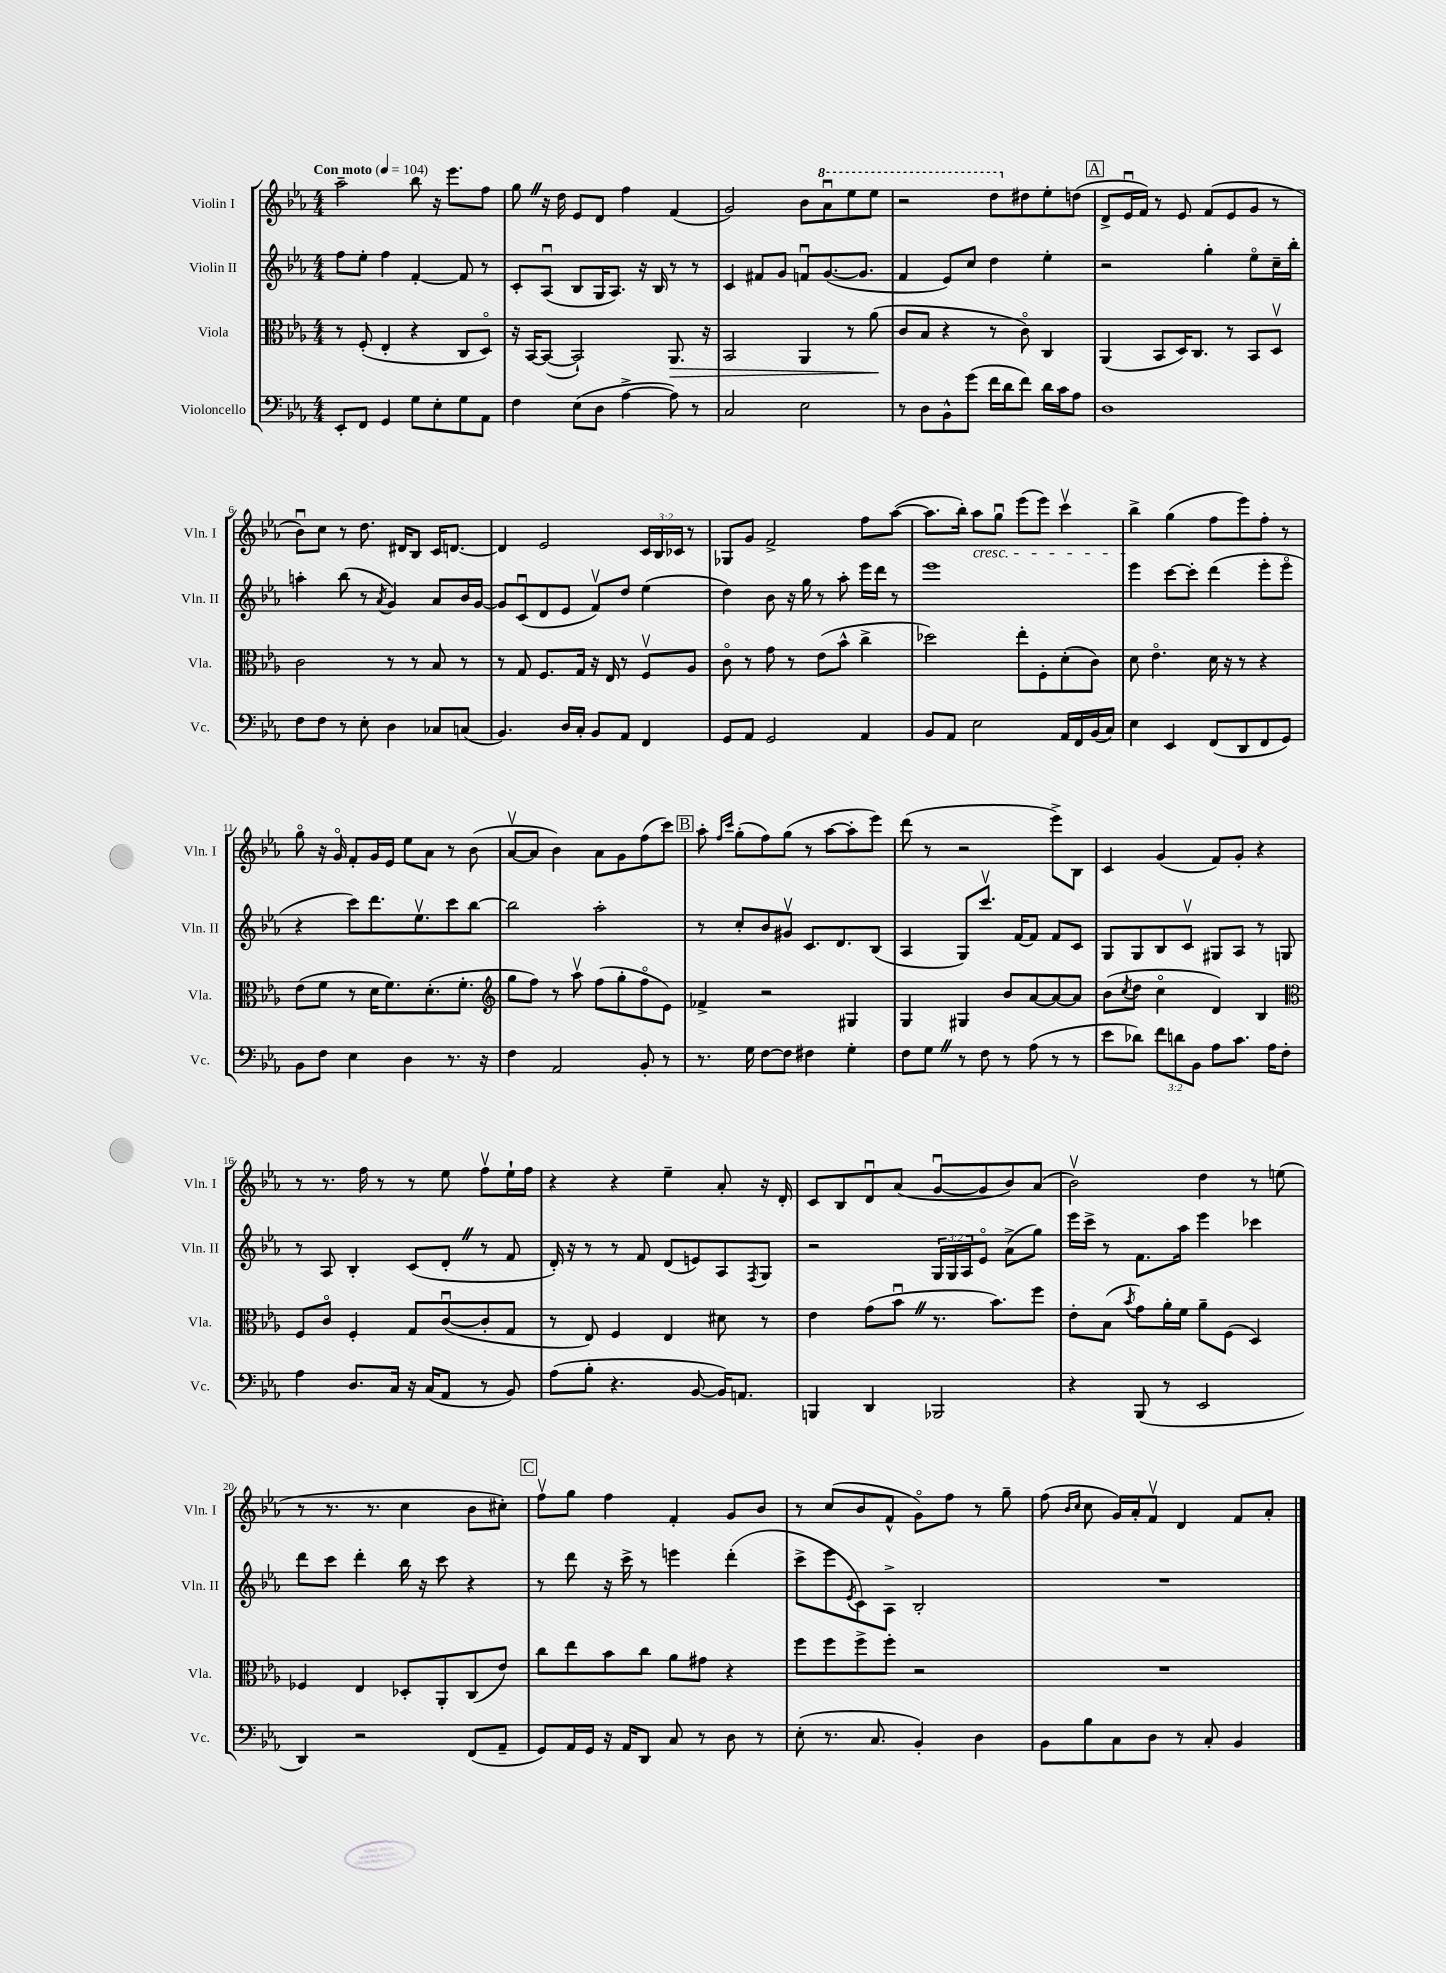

**kern	**kern	**kern	**kern
*staff4	*staff3	*staff2	*staff1
*clefF4	*clefC3	*clefG2	*clefG2
*k[b-e-a-]	*k[b-e-a-]	*k[b-e-a-]	*k[b-e-a-]
*M4/4	*M4/4	*M4/4	*M4/4
*MM104	*MM104	*MM104	*MM104
8EE-'/L	8r	8ff\L	2aa-~\
8FF/J	(8F'/	8ee-'\J	.
4GG/	4E-'/	4ff\	.
8G\L	4r	[4f'/	8bb-\
8E-'\	.	.	16r
.	.	.	8.eee-\L
8G\	8C/L	8f/]	.
8AA-\J	8Do/J)	8r	8ff\J
=	=	=	=
4F\	16r	8c'/L	8gg\
.	[16BB-/LK	.	.
.	(8BB-/_J	(8A-u/J	16r
.	.	.	16dd\
(8E-\L	2BB-`/])	8B-/L	8e-/L
8D\J	.	16G/K	8d/J
.	.	8.A-/J)	.
[4A-^\	.	.	4ff\
.	.	16r	.
.	.	16B-/	.
8A-\])	8.AA-/	8r	(4f/
8r	.	8r	.
.	16r	.	.
=	=	=	=
2C/	2BB-/	4c/	2g/)
.	.	8f#/L	.
.	.	8g/J	.
2E-\	4AA-/	8fu/L	8b-\L
.	.	([8.g/	8aa-u\
.	8r	.	8eee-\
.	.	8.g/]J	.
.	(8a-\	.	8eee-\J
=	=	=	=
8r	8c/L	4f/	2r
8D\L	8B-/J	.	.
8BB-^^\	4r	8e-/L)	.
(8g\J	.	8cc/J	.
16f\LL	8r	4dd\	8ddd\L
16d\J	.	.	.
8f\J)	8co\)	.	8dd#\
16d\LL	4C/	4ee-'\	8ee-'\
16c\J	.	.	.
8A-\J	.	.	(8dd\J
=	=	=	=
1D	(4AA-/	2r	8d^/L
.	.	.	16e-u/L
.	.	.	16f/JJ)
.	8BB-/L	.	8r
.	16D/K)	.	8e-/
.	8.C/J	.	.
.	.	4gg'\	(8f/L
.	8r	.	8e-/
.	8BB-/L	8ee-o\L	8g/J
.	8Dv/J	16cc~\L	8r
.	.	16bb-'\JJ	.
=	=	=	=
8F\L	2c\	4aa'\	8b-u\L)
8F\J	.	.	8cc\J
8r	.	(8bb-\	8r
8E-'\	.	8r	8.dd\
.	.	8qa-/	.
4D\	8r	4g/)	.
.	.	.	16d#/LK
.	8r	.	8B-/J
8C-/L	8B-/	8a-/L	16c/LK
.	.	.	[8.d/J
(8C/J	8r	16b-/L	.
.	.	[16g/JJ	.
=	=	=	=
4.BB-/)	8r	8g/]L	4d/]
.	8G/	(8cu/	.
.	8.F/L	8d/	2e-/
16D/LL	.	8e-/J	.
16C'/JJ	16G/Jk	.	.
8BB-/L	16r	8fv/L)	.
.	16E-/	.	.
8AA-/J	8r	8dd/J	.
4FF/	8Fv/L	(4ee-\	24c/LL
.	.	.	24B-/
.	.	.	24c-/JJ
.	8A-/J	.	8r
=	=	=	=
8GG/L	8co\	4dd\)	8G-/L
8AA-/J	8r	.	8g/J
2GG/	8g\	8b-\	2f^/
.	8r	16r	.
.	.	16gg\	.
.	(8e-\L	8r	.
.	8b-^^\J	8aa-'\	.
4AA-/	4cc^\	16eee-\LL	8ff\L
.	.	16ddd\JJ	.
.	.	8r	([8aa-\J
=	=	=	=
8BB-/L	2dd-\)	1eee-	8.aa-\]L
8AA-/J	.	.	.
.	.	.	16bb-'\Jk)
2E-\	.	.	8aa-\L
.	.	.	8ggu\J
.	8ee-'\L	.	(8eee-\L
.	8F'\	.	8eee-\J)
16AA-/LL	(8d'\	.	4cccv\
16FF/	.	.	.
(16BB-/	8c\J)	.	.
16C/JJ)	.	.	.
=	=	=	=
4E-\	8d\	4eee-\	4bb-^\
.	4.e-o\	.	.
4EE-/	.	[8ccc\L	(4gg\
.	.	8ccc'\]J	.
(8FF/L	16d\	(4ddd\	8ff\L
.	16r	.	.
8DD/	8r	.	8eee-\)
8FF/	4r	8eee-'\L	8ff'\J
8GG/J)	.	8eee-o\J	8r
=	=	=	=
8BB-\L	(8e-\L	4r	8ggo\
8F\J	8f\J	.	16r
.	.	.	16go/
4E-\	8r	8ccc\L)	8f'/L
.	16d\LK	8.ddd\	16g/L
.	8.f\)	.	16e-/JJ
4D\	.	.	8ee-\L
.	.	8.ee-v\	.
.	(8.d'\	.	8a-\J
8.r	.	8ccc\	8r
.	8.f'\J	.	.
.	.	[8bb-\J	(8b-\
16r	.	.	.
=	=	=	=
*	*clefG2	*	*
4F\	8gg\L	2bb-\]	[8a-v/L
.	8ff\J)	.	8a-/]J
2AA-/	8r	.	4b-\)
.	8aa-v\	.	.
.	(8ff\L	2aa-'\	8a-\L
.	8gg'\	.	8g\
8BB-'/	8ffo\	.	(8ff\
8r	8e-\J)	.	8ccc\J)
=	=	=	=
8.r	4f-^/	8r	8aa-'\
.	.	.	16qqff/LL
.	.	.	16qqccc/JJ
.	.	8cc'/L	(8gg'\L
16G\	.	.	.
[8F\L	2r	8b-/	8ff\)
8F\]J	.	8g#v/J	(8gg\J
4F#\	.	8.c/L	8r
.	.	.	[8aa-\L
.	.	8.d/	.
4G'\	4G#/	.	8aa-'\]
.	.	(8B-/J	8eee-\J)
=	=	=	=
8F\L	4G/	4A-/	(8ddd\
8G\J	.	.	8r
8r	4G#/	8G/L)	2r
8F\	.	8.cccv/J	.
8r	8b-/L	.	.
.	.	[16f/LK	.
(8A-\	[8a-/	8f/]J	.
8r	8a-/_	8f/L	8eee-^\L)
8r	8a-/]J	8c/J	8B-\J
=	=	=	=
8e-\L	(8b-\L	8G/L	4c/
.	8qcc/	.	.
8d-\J)	8dd\J	8G/	.
12f\L	4cco\	8B-/	(4g/
12d\	.	.	.
.	.	8cv/J	.
12BB-\J	.	.	.
8A-\L	4d/)	8G#/L	8f/L)
8.c\J	.	8A-/J	8g'/J
.	4B-/	8r	4r
16A-\LK	.	.	.
8F'\J	.	8G/	.
=	=	=	=
*	*clefC3	*	*
4A-\	8F/L	8r	8r
.	8co/J	8A-/	8.r
8.D/L	4F'/	4B-'/	.
.	.	.	16ff\
.	.	.	8r
16C/Jk	.	.	.
16r	8G/L	(8c/L	8r
(16C/LK	.	.	.
8AA-/J	([8cu/	8d'/J	8ee-\
8r	8c'/]	8r	8ffv\L
8BB-/)	8G/J	8f/	16ee-`\L
.	.	.	16ff\JJ
=	=	=	=
(8A-\L	8r	16d'/)	4r
.	.	16r	.
8B-'\J	8E-/)	8r	.
4.r	4F/	8r	4r
.	.	8f/	.
.	4E-/	(8d/L	4ee-~\
[8BB-/	.	8e/)	.
16BB-/]LK)	8d#\	8A-/	8a-'/
8.AA/J	.	.	.
.	.	8qF/	.
.	8r	8G/J	16r
.	.	.	16d'/
=	=	=	=
4BBB/	4e-\	2r	8c/L
.	.	.	8B-/
4DD/	(8g\L	.	8du/
.	8b-u\J	.	(8a-/J
2BBB-/	8.r	24G/LL	[8gu/L
.	.	24G/	.
.	.	24A-/J	.
.	.	8e-o/J	8g/]
.	8.b-\L)	.	.
.	.	(8a-^\L	8b-/)
.	8ff\J	8gg\J)	(8a-/J
=	=	=	=
4r	8e-'\L	16eee-\LL	2b-v\)
.	.	16ccc^\JJ	.
.	(8B-\J	8r	.
.	8qb-/	.	.
(8BBB-/	8g\L)	8.f\L	.
8r	16a-'\L	.	.
.	16f\JJ	16aa-\Jk	.
2EE-/	8a-~\L	4eee-\	4dd\
.	(8F\J	.	.
.	4D/)	4ccc-\	8r
.	.	.	(8ee\
=	=	=	=
4DD/)	4F-/	8ddd\L	8r
.	.	8ccc\J	8.r
2r	4E-/	4ddd'\	.
.	.	.	8.r
.	8D-'/L	16bb-\	4cc\
.	.	16r	.
.	8AA-'/	8ccc\	.
(8FF/L	(8C/	4r	8b-\L
8AA-~/J	8e-/J)	.	8cc#'\J)
=	=	=	=
8GG/L)	8cc\L	8r	8ffv\L
16AA-/L	8ee-\	8ddd\	8gg\J
16GG/JJ	.	.	.
16r	8b-\	16r	4ff\
16AA-/LK	.	16ccc^\	.
8DD/J	8cc\J	8r	.
8C/	8a-\L	4eee\	4f'/
8r	8g#\J	.	.
8D\	4r	(4ddd'\	8g/L
8r	.	.	8b-/J
=	=	=	=
(8E-'\	8ff\L	8ccc^\L	8r
8.r	8ff\	8eee-\	(8cc/L
.	.	8qe-/	.
.	8ff^\	8c\)	8b-/
8.C/	.	.	.
.	8ff'\J	8A-^\J	8f^^/J
4BB-'/)	2r	2B-'/	8go\L)
.	.	.	8ff\J
4D\	.	.	8r
.	.	.	8gg~\
=	=	=	=
8BB-\L	1r	1r	(8ff\
.	.	.	16qqb-/LL
.	.	.	16qqcc/JJ
8B-\	.	.	8cc\
8C\	.	.	16g/LL)
.	.	.	16a-'/J
8D\J	.	.	8fv/J
8r	.	.	4d/
8C'/	.	.	.
4BB-/	.	.	8f/L
.	.	.	8a-'/J
==	==	==	==
*-	*-	*-	*-
